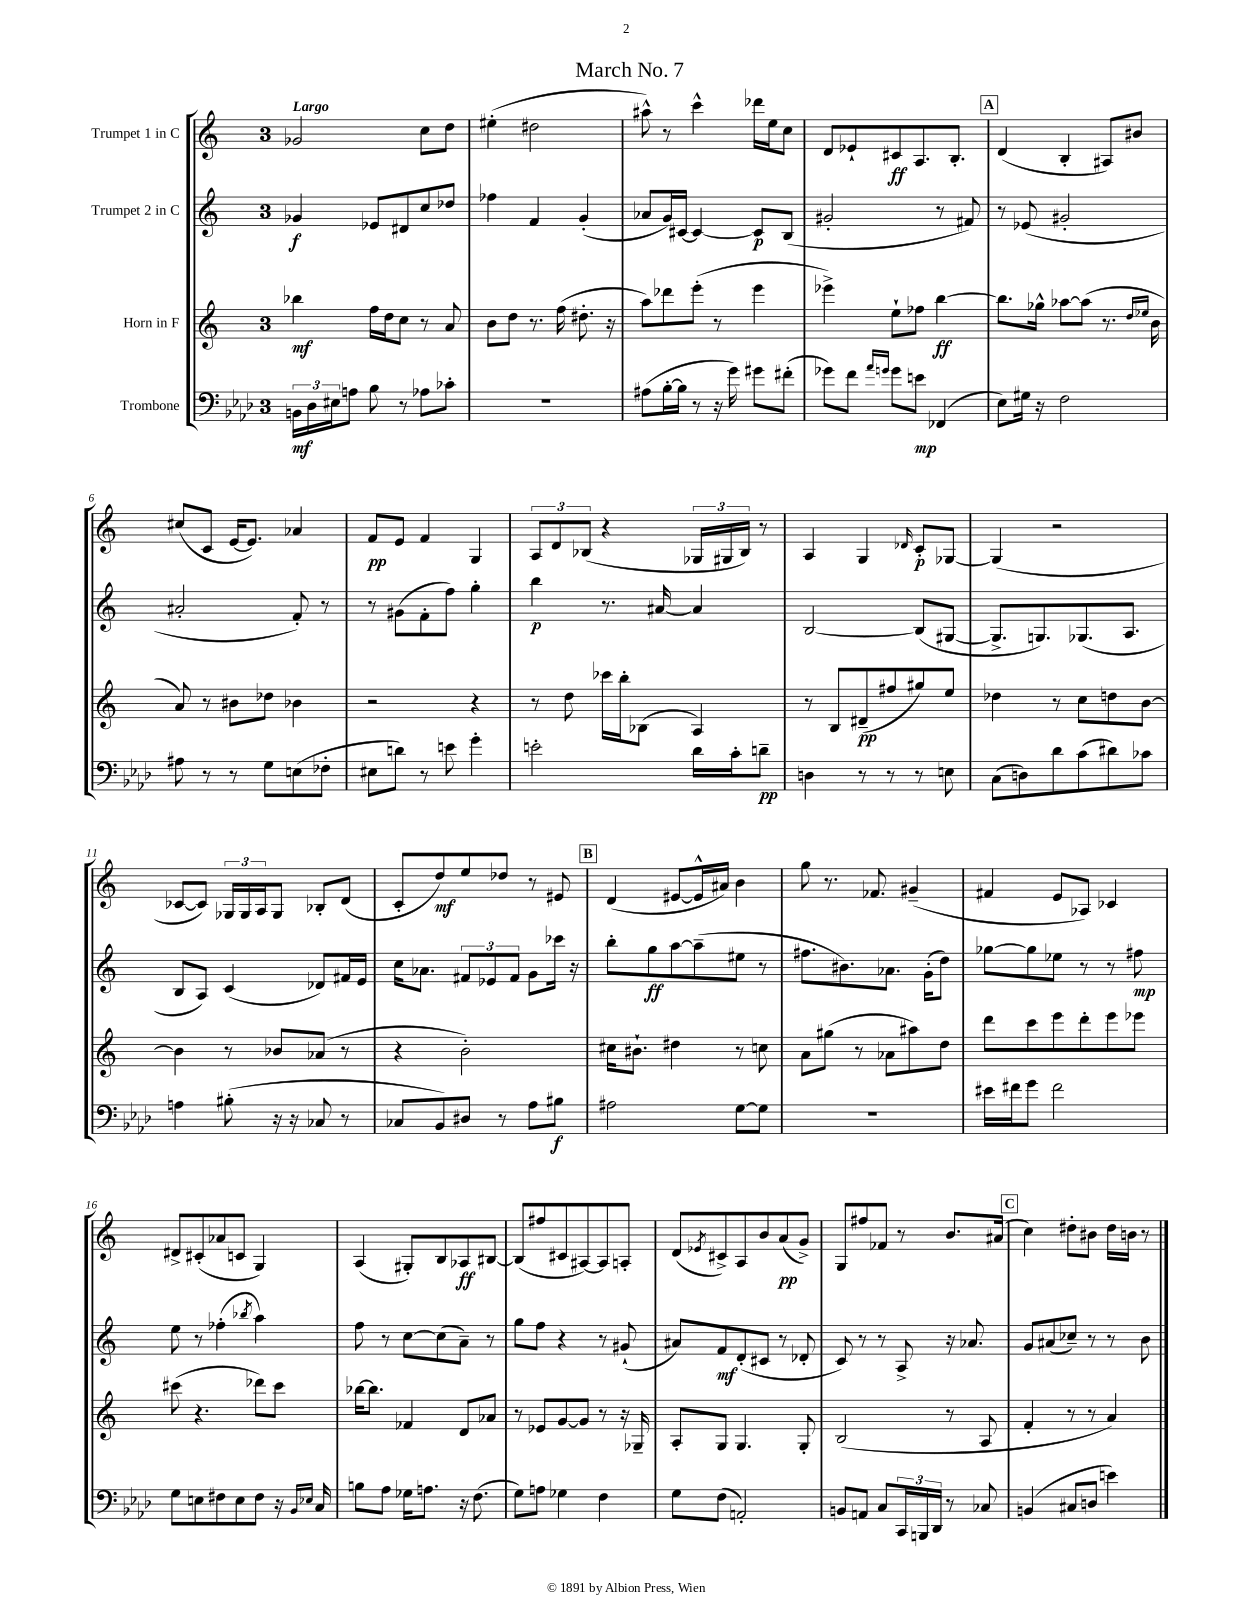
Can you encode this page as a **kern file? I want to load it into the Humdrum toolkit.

**kern	**dynam	**kern	**dynam	**kern	**dynam	**kern	**dynam
*part4	*part4	*part3	*part3	*part2	*part2	*part1	*part1
*staff4	*staff4	*staff3	*staff3	*staff2	*staff2	*staff1	*staff1
*I"Trombone	*	*I"Horn in F	*	*I"Trumpet 2 in C	*	*I"Trumpet 1 in C	*
*clefF4	*	*clefG2	*	*clefG2	*	*clefG2	*
*k[b-e-a-d-]	*	*k[]	*	*k[]	*	*k[]	*
*M3/4	*	*M3/4	*	*M3/4	*	*M3/4	*
=1	=1	=1	=1	=1	=1	=1	=1
!	!	!	!	!	!	!LO:TX:a:B:t=Largo	!
24BBn\LL	mf	4bb-X\	mf	4g-X/	f	2g-X/	.
24D-\	.	.	.	.	.	.	.
24E#X\J	.	.	.	.	.	.	.
8An\J	.	.	.	.	.	.	.
8B-\	.	16ff\LL	.	8e-X/L	.	.	.
.	.	16dd\J	.	.	.	.	.
8r	.	8cc\J	.	8d#X/	.	.	.
8A-X\L	.	8r	.	8cc/	.	8cc\L	.
8c-X'\J	.	8a/	.	8dd-X/J	.	8dd\J	.
=2	=2	=2	=2	=2	=2	=2	=2
2.r	.	8b\L	.	4ff-X\	.	(4ee#X'\	.
.	.	8dd\J	.	.	.	.	.
.	.	8.r	.	4f/	.	2dd#X\	.
.	.	(16ff\	.	.	.	.	.
.	.	8.dd#X'\	.	(4g'/	.	.	.
.	.	16r	.	.	.	.	.
=3	=3	=3	=3	=3	=3	=3	=3
(8A#X\L	.	8aa\L)	.	8a-X/L	.	8aa#X^^\)	.
[16B-'\L	.	8ddd-X\	.	16g/L)	.	8r	.
16B-\JJ]	.	.	.	[16c#X/JJ	.	.	.
8r	.	(8eee'\J	.	4c#/_	.	4ccc^^\	.
16r	.	8r	.	.	.	.	.
16g\)	.	.	.	.	.	.	.
8g#X\L	.	4eee\	.	8c#/L]	p	16ddd-X\LL	.
.	.	.	.	.	.	16ee\J	.
(8f#X'\J	.	.	.	(8B/J	.	8cc\J	.
=4	=4	=4	=4	=4	=4	=4	=4
8g-X\L)	.	4eee-X^\)	.	2g#X'/	.	8d/L	.
8f\J	.	.	.	.	.	8e-X`/	.
16qqa-/LL	.	.	.	.	.	.	.
16qqgn/JJ	.	.	.	.	.	.	.
8g\L	.	8ee`\L	.	.	.	8c#X/	ff
8en\J	mp	8ff-X\J	.	.	.	8.A/	.
(4FF-X/	.	[4bb\	ff	8r	.	.	.
.	.	.	.	.	.	8.B'/J	.
.	.	.	.	8f#X/)	.	.	.
!!LO:REH:place=s1:t=A
=5	=5	=5	=5	=5	=5	=5	=5
8E-\L)	.	8.bb\L]	.	8r	.	(4d/	.
16G#X\Jk	.	.	.	(8e-X/	.	.	.
16r	.	16gg-X^^\Jk	.	.	.	.	.
2F\	.	[8aa-X\L	.	2g#X'/	.	4B'/	.
.	.	(8aa-\J]	.	.	.	.	.
.	.	8.r	.	.	.	8A#X/L)	.
.	.	.	.	.	.	8b#X/J	.
.	.	16qqdd/LL	.	.	.	.	.
.	.	16qqee-X/JJ	.	.	.	.	.
.	.	16b\	.	.	.	.	.
!!LO:LB:g=z
=6	=6	=6	=6	=6	=6	=6	=6
8A#X\	.	8a/)	.	2a#X'/	.	(8cc#X/L	.
8r	.	8r	.	.	.	8c/J	.
8r	.	8b#X\L	.	.	.	[16e/KL	.
.	.	.	.	.	.	8.e/J])	.
8G\L	.	8dd-X\J	.	.	.	.	.
(8En\	.	4b-X\	.	8f'/)	.	4a-X/	.
8F-X'\J	.	.	.	8r	.	.	.
=7	=7	=7	=7	=7	=7	=7	=7
8E#X\L	.	2r	.	8r	.	8f/L	pp
8dn\J)	.	.	.	(8g#X\L	.	8e/J	.
8r	.	.	.	8f'\	.	4f/	.
8en\	.	.	.	8ff\J)	.	.	.
4g'\	.	4r	.	4gg'\	.	4G/	.
=8	=8	=8	=8	=8	=8	=8	=8
2en'\	.	8r	.	4bb\	p	12A/L	.
.	.	.	.	.	.	12d/	.
.	.	8dd\	.	.	.	.	.
.	.	.	.	.	.	(12B-X/J	.
.	.	16ccc-X\LL	.	8.r	.	4r	.
.	.	16bb'\J	.	.	.	.	.
.	.	(8B-X\J	.	.	.	.	.
.	.	.	.	[16a#X/	.	.	.
16d-\LL	.	4A/)	.	4a#/]	.	24G-X/LL	.
.	.	.	.	.	.	24G#X/	.
16c'\J	.	.	.	.	.	.	.
.	.	.	.	.	.	24B-/JJ)	.
8dn~\J	pp	.	.	.	.	8r	.
=9	=9	=9	=9	=9	=9	=9	=9
4Dn\	.	8r	.	[2B/	.	4A/	.
.	.	8B/L	.	.	.	.	.
8r	.	(8d#X~/	pp	.	.	4G/	.
8r	.	8ff#X/	.	.	.	.	.
.	.	.	.	.	.	16qqd-X/	.
8r	.	8gg#X/)	.	(8B/L]	.	8c'/L	p
8En\	.	8ee/J	.	[8G#X/J	.	[8G-X/J	.
=10	=10	=10	=10	=10	=10	=10	=10
(8C\L	.	4dd-X\	.	8.G#^/L]	.	(4G-/]	.
8Dn\)	.	.	.	.	.	.	.
.	.	.	.	8.Gn/)	.	.	.
8d-\	.	8r	.	.	.	2r	.
(8c\	.	8cc\L	.	(8.G-X/	.	.	.
8d#X\)	.	8ddn\	.	.	.	.	.
.	.	.	.	8.A/J	.	.	.
8c-X\J	.	[8b\J	.	.	.	.	.
!!LO:LB:g=z
=11	=11	=11	=11	=11	=11	=11	=11
4An\	.	4b\]	.	8B/L	.	[8c-X/L	.
.	.	.	.	8A/J)	.	8c-/J])	.
(8B#X'\	.	8r	.	(4c/	.	24G-X/LL	.
.	.	.	.	.	.	24G-/	.
.	.	.	.	.	.	24A/J	.
16r	.	8b-X/L	.	.	.	8G-/J	.
16r	.	.	.	.	.	.	.
8C-X/	.	(8a-X/J	.	8d-X/L)	.	8B-X'/L	.
8r	.	8r	.	16f#X/L	.	(8d/J	.
.	.	.	.	16e/JJ	.	.	.
=12	=12	=12	=12	=12	=12	=12	=12
8C-X/L	.	4r	.	16cc\KL	.	8c'/L	.
.	.	.	.	8.a-X\J	.	.	.
8BB-/)	.	.	.	.	.	8dd/)	mf
8D#X/J	.	2b'\)	.	12f#X/L	.	8ee/	.
.	.	.	.	12e-X/	.	.	.
8r	.	.	.	.	.	8dd-X/J	.
.	.	.	.	12f#/J	.	.	.
8A-\L	.	.	.	8g\L	.	8r	.
8B#X\J	f	.	.	16ccc-X\Jk	.	8e#X/	.
.	.	.	.	16r	.	.	.
!!LO:REH:place=s1:t=B
=13	=13	=13	=13	=13	=13	=13	=13
2A#X\	.	16cc#X\KL	.	8bb'\L	.	(4d/	.
.	.	8.b#X`\J	.	.	.	.	.
.	.	.	.	8gg\	ff	.	.
.	.	4dd#X\	.	[8aa\	.	[8e#X/L	.
.	.	.	.	(8aa~\]	.	16e#^^/L]	.
.	.	.	.	.	.	16a#X/JJ)	.
[8G\L	.	8r	.	8ee#X\J	.	4b\	.
8G\J]	.	8ccn\	.	8r	.	.	.
=14	=14	=14	=14	=14	=14	=14	=14
2.r	.	8a\L	.	8.ff#X\L	.	8gg\	.
.	.	(8gg#X\J	.	.	.	8.r	.
.	.	.	.	8.b#X\)	.	.	.
.	.	8r	.	.	.	.	.
.	.	.	.	.	.	8.f-X/	.
.	.	8a-X\L	.	8.a-X\J	.	.	.
.	.	8aa#X\)	.	.	.	(4g#X~/	.
.	.	.	.	(16g'\KL	.	.	.
.	.	8dd\J	.	8dd\J)	.	.	.
=15	=15	=15	=15	=15	=15	=15	=15
16e#X\LL	.	8ddd\L	.	[8gg-X\L	.	4f#X/	.
16f#X\J	.	.	.	.	.	.	.
8g\J	.	8ccc\	.	8gg-\]	.	.	.
2f#\	.	8eee\	.	8ee-X\J	.	8e/L	.
.	.	8ddd'\	.	8r	.	8A-X/J)	.
.	.	8eee\	.	8r	.	4c-X/	.
.	.	8eee-X\J	.	8ff#X\	mp	.	.
!!LO:LB:g=z
=16	=16	=16	=16	=16	=16	=16	=16
8G\L	.	(8ccc#X\	.	8ee\	.	8d#X^/L	.
8En\	.	4.r	.	8r	.	(8c#X'/	.
8F#X\	.	.	.	(4ff-X'\	.	8a-X/	.
8E\	.	.	.	.	.	8cn/J	.
.	.	.	.	8qbb-X/	.	.	.
8F#\J	.	8ddd-X\L)	.	4aa\)	.	4G/)	.
16r	.	8ccc#\J	.	.	.	.	.
16qqBB-/LL	.	.	.	.	.	.	.
16qqE-X/JJ	.	.	.	.	.	.	.
16C/	.	.	.	.	.	.	.
=17	=17	=17	=17	=17	=17	=17	=17
8Bn\L	.	[16bb-X\KL	.	8ff\	.	(4A/	.
.	.	8.bb-\J]	.	.	.	.	.
8A-\J	.	.	.	8r	.	.	.
16G-X\KL	.	4f-X/	.	[8cc\L	.	8G#X'/L)	.
8.An\J	.	.	.	.	.	.	.
.	.	.	.	(8cc\]	.	8B/	.
16r	.	8d/L	.	8a~\J)	.	8A-X/	ff
(8.F\	.	.	.	.	.	.	.
.	.	8a-X/J	.	8r	.	[8B#X/J	.
=18	=18	=18	=18	=18	=18	=18	=18
8G\L)	.	8r	.	8gg\L	.	(8B#/L]	.
8An\J	.	8e-X/L	.	8ff\J	.	8ff#X/	.
4G-X\	.	[8g/	.	4r	.	8c#X/	.
.	.	8g/J]	.	.	.	[8A#X/)	.
4F\	.	8r	.	8r	.	8A#/]	.
.	.	16r	.	(8g#X`/	.	8An'/J	.
.	.	16G-X~/	.	.	.	.	.
=19	=19	=19	=19	=19	=19	=19	=19
8G\L	.	8A'/L	.	8a#X/L)	.	(8d/L	.
.	.	.	.	.	.	8qe-X/	.
(8F\J	.	8G/J	.	8f/	mf	8c#X^/)	.
2AAn'/)	.	4.G/	.	(8d'/	.	8A/	.
.	.	.	.	8c#X/J	.	8b/	.
.	.	.	.	8r	.	(8a/	pp
.	.	8G'/	.	8d-X'/	.	8g^/J)	.
=20	=20	=20	=20	=20	=20	=20	=20
8BBn/L	.	(2B/	.	8c/)	.	8G/L	.
8AAn/J	.	.	.	8r	.	8ff#X/	.
8C/L	.	.	.	8r	.	8f-X/J	.
24CC/L	.	.	.	8A^/	.	8r	.
24BBBn/	.	.	.	.	.	.	.
24DD-/JJ	.	.	.	.	.	.	.
8r	.	8r	.	16r	.	8.b/L	.
.	.	.	.	8.a-X/	.	.	.
8C-X/	.	8A/	.	.	.	.	.
.	.	.	.	.	.	(16a#X/Jk	.
!!LO:REH:place=s1:t=C
=21	=21	=21	=21	=21	=21	=21	=21
(4BBn/	.	4f'/	.	8g/L	.	4cc\)	.
.	.	.	.	(8a#X/	.	.	.
8C#X/L	.	8r	.	8cc-X~/J)	.	8dd#X'\L	.
8Dn/J	.	8r	.	8r	.	8b#X\J	.
4en\)	.	4a/)	.	8r	.	16dd#\LL	.
.	.	.	.	.	.	16bn\JJ	.
.	.	.	.	8b\	.	8r	.
==	==	==	==	==	==	==	==
*-	*-	*-	*-	*-	*-	*-	*-
